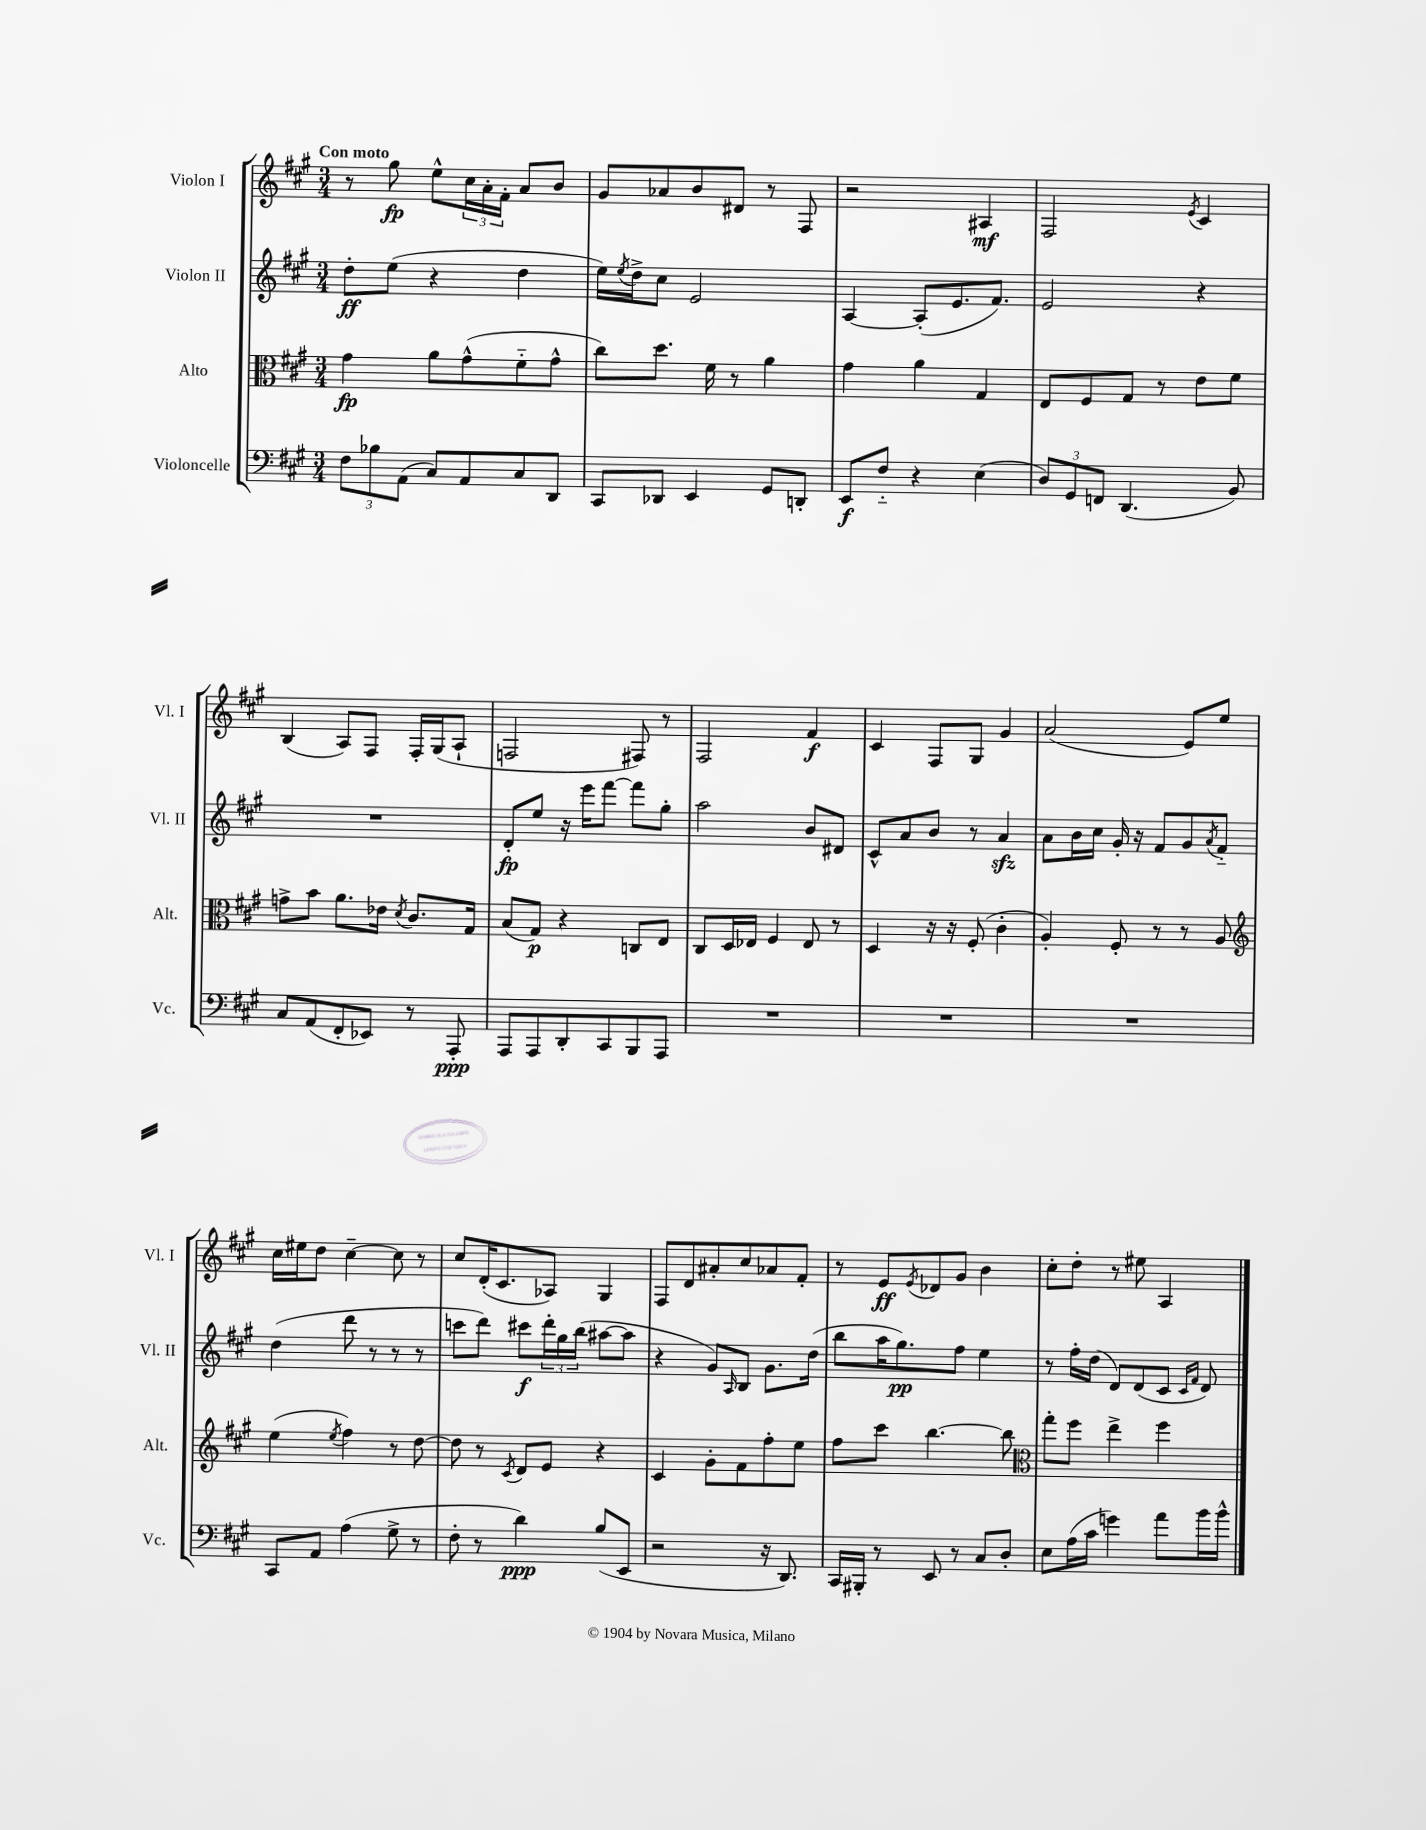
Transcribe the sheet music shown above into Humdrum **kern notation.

**kern	**kern	**kern	**kern
*staff4	*staff3	*staff2	*staff1
*clefF4	*clefC3	*clefG2	*clefG2
*k[f#c#g#]	*k[f#c#g#]	*k[f#c#g#]	*k[f#c#g#]
*M3/4	*M3/4	*M3/4	*M3/4
12F#	4g#	8dd'	8r
12B-	.	.	.
.	.	(8ee	8gg#
(12AA	.	.	.
8C#)	8a	4r	8ee^^
8AA	(8g#^^	.	24cc#
.	.	.	24a'
.	.	.	24f#'
8C#	8f#'~	4dd	8a
8DD	8g#^^	.	8b
=	=	=	=
8CC#	8cc#)	16ee)	8g#
.	.	8qee	.
.	.	16dd^	.
8DD-	8.dd	8cc#	8a-
4EE	.	2e	8b
.	16f#	.	.
.	8r	.	8d#
8GG#	4a	.	8r
8DD'	.	.	8F#
=	=	=	=
8EE	4g#	[4A	2r
8F#'~	.	.	.
4r	4a	(8A']	.
.	.	8.e	.
(4E	4G#	.	4A#
.	.	8.f#)	.
=	=	=	=
12D)	8E	2e	2F#
12GG#	.	.	.
.	8F#	.	.
12FF	.	.	.
(4.DD	8G#	.	.
.	8r	.	.
.	.	.	8qe
.	8e	4r	4c#
8BB)	8f#	.	.
=	=	=	=
8C#	8g^	2.r	(4B
(8AA	8b	.	.
8FF#'	8.a	.	8A)
8EE-)	.	.	8F#
.	16e-	.	.
.	8qd	.	.
8r	8.c#	.	16F#'
.	.	.	(16G#
8AAA'	.	.	8A`
.	16G#	.	.
=	=	=	=
8AAA	(8B	8d'	2F
8AAA	8G#)	8ee	.
8DD'	4r	16r	.
.	.	16eee	.
8CC#	.	[8fff#	.
8BBB	8C	8fff#]	8F#)
8AAA	8E	8gg#'	8r
=	=	=	=
2.r	8C#	2aa	2F#
.	16D	.	.
.	16E-	.	.
.	4F#	.	.
.	8E-	8b	4f#
.	8r	8d#	.
=	=	=	=
2.r	4D	8c#^^	4c#
.	.	8a	.
.	16r	8b	8F#
.	16r	.	.
.	(8F#'	8r	8G#
.	4c#'	4a	4g#
=	=	=	=
2.r	4A')	8a	(2a
.	.	16b	.
.	.	16cc#	.
.	8F#'	16g#'	.
.	.	16r	.
.	8r	8f#	.
.	8r	8g#	8e)
.	.	8qa	.
.	8A	8f#'~	8ee
=	=	=	=
*	*clefG2	*	*
8CC#	(4ee	(4dd	16cc#
.	.	.	16ee#
8AA	.	.	8dd
.	8qee	.	.
(4A	4ff#)	8ddd	[4cc#~
.	.	8r	.
8G#^	8r	8r	8cc#]
8r	[8dd	8r	8r
=	=	=	=
8F#'	8dd]	8ccc	8cc#
8r	8r	8ddd)	(16d'
.	.	.	8.c#
.	8qc#	.	.
4d)	8d	8ccc#	.
.	8e	24ddd'	8A-)
.	.	24gg#	.
.	.	(24bb	.
(8B	4r	[8aa#	4G#
8EE	.	8aa#]	.
=	=	=	=
2r	4c#	4r	8F#
.	.	.	8d
.	8g#'	8g#)	8a#'
.	.	16qqA	.
.	8f#	8B	8cc#
16r	8ff#'	8.g#	8a-
8.DD)	.	.	.
.	8ee	.	8f#'
.	.	(16dd	.
=	=	=	=
16CC#	8ff#	8bb	8r
16BBB#'	.	.	.
8r	8ccc#	16aa	8e
.	.	8.gg#)	.
.	.	.	8qe
8EE	[4.bb	.	8d-
8r	.	8ff#	8g#
8C#	.	4ee	4b
8D'	8bb]	.	.
=	=	=	=
*	*clefC3	*	*
8E	8gg#'	8r	8cc#'
(16A	8ff#	16ff#'	8dd'
16c#	.	(16dd	.
4g)	4ee^	8d)	8r
.	.	(8d	8ee#
8a	4ff#	8c#	4A
.	.	16qqc#	.
.	.	16qqf#	.
16b	.	8d)	.
16b^^	.	.	.
==	==	==	==
*-	*-	*-	*-
